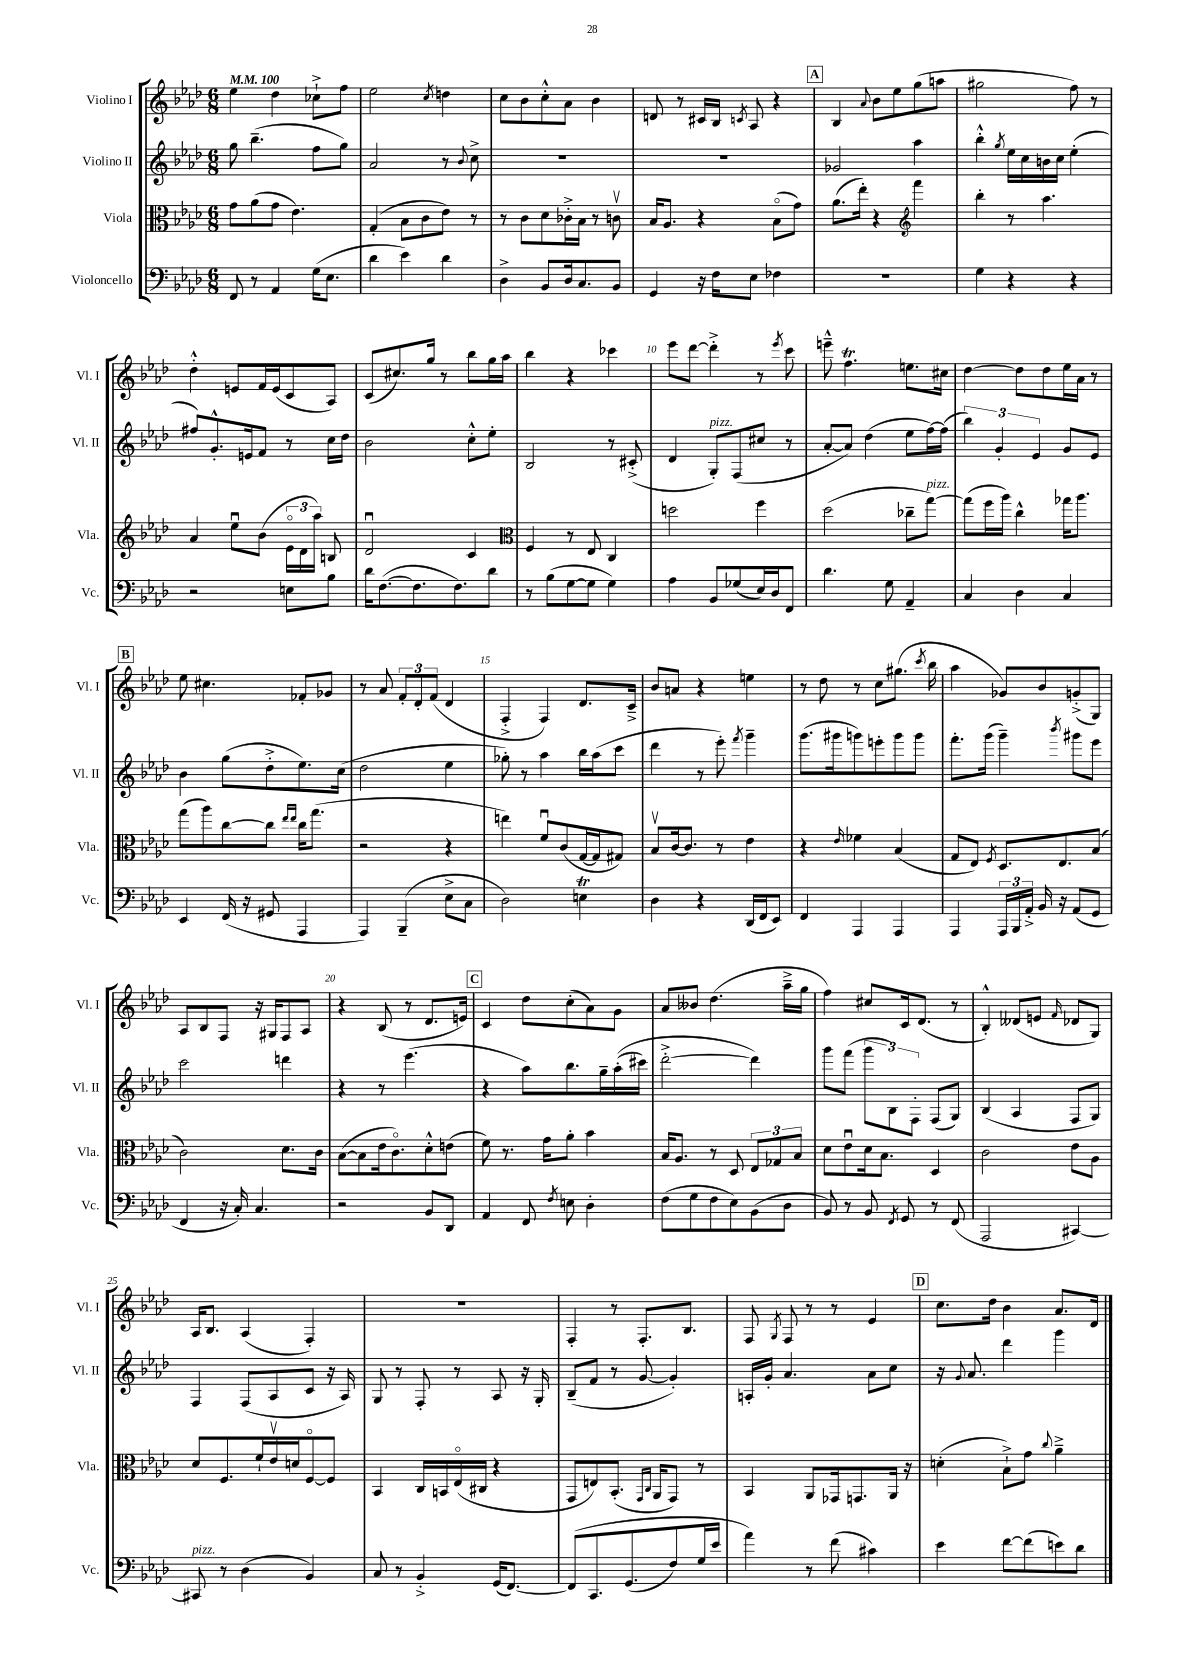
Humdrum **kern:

**kern	**kern	**kern	**kern
*part4	*part3	*part2	*part1
*staff4	*staff3	*staff2	*staff1
*I"Violoncello	*I"Viola	*I"Violino II	*I"Violino I
*I'Vc.	*I'Vla.	*I'Vl. II	*I'Vl. I
*clefF4	*clefC3	*clefG2	*clefG2
*k[b-e-a-d-]	*k[b-e-a-d-]	*k[b-e-a-d-]	*k[b-e-a-d-]
*M6/8	*M6/8	*M6/8	*M6/8
*MM100	*MM100	*MM100	*MM100
=1	=1	=1	=1
8FF/	8g\L	8gg\	4ee-\
8r	(8a-\	(4.bb-~\	.
4AA-/	8g\J	.	4dd-\
.	4.e-\)	.	.
(16G\KL	.	8ff\L	8cc-X`^\L
8.E-\J	.	.	.
.	.	8gg\J)	8ff\J
=2	=2	=2	=2
4d-\	(4G'/	2a-/	2ee-\
4e-\)	8B-\L	.	.
.	8c\	.	.
.	.	.	8qcc/
4d-\	8e-\J)	8r	4ddn\
.	.	8qqb-/	.
.	8r	8cc^\	.
=3	=3	=3	=3
4D-^\	8r	2.r	8cc\L
.	8c\L	.	8b-\
8BB-/L	8d-\	.	8cc'^^\
16D-/k	16c-X'^\L	.	8a-\J
8.C/	16B-\JJ	.	.
.	8r	.	4b-\
8BB-/J	8cnv\	.	.
=4	=4	=4	=4
4GG/	16B-/KL	2.r	8dn/
.	8.A-/J	.	.
.	.	.	8r
16r	4r	.	16c#X/LL
16F\KL	.	.	16B-/JJ
.	.	.	8qcn/
8E-\J	.	.	8A-/
4F-X\	(8B-\L	.	4r
.	8g\J)	.	.
!!LO:REH:place=s1:t=A
=5	=5	=5	=5
2.r	(8.a-\L	2g-X/	4B-/
.	16ee-'\Jk)	.	.
.	.	.	8qqa-/
.	4r	.	8b-\L
.	.	.	8ee-\
*	*clefG2	*	*
.	4fff\	4aa-\	(8gg\
.	.	.	8aan\J
=6	=6	=6	=6
4G\	4bb-'\	4bb-'^^\	2gg#X\
.	.	8qgg/	.
4r	8r	16ee-\LL	.
.	.	16cc\	.
.	4.aa-\	16bn\	.
.	.	16cc\JJ	.
4r	.	(4ee-'\	8ff\)
.	.	.	8r
!!LO:LB:g=z
=7	=7	=7	=7
2r	4a-/	8ff#X/L)	4dd-'^^\
.	.	8.g'^^/	.
.	8ee-u\L	.	8en/L
.	.	16en/k	.
.	(8b-\J	8f/J	16f/L
.	.	.	(16e/J
8En\L	24e-\LL	8r	8c/
.	24d-\	.	.
.	24aa-\JJ)	.	.
8B-\J	8Bn/	16cc\LL	8A-/J)
.	.	16dd-\JJ	.
=8	=8	=8	=8
16d-\KL	2d-u/	2b-\	(8c/L
([8.F\	.	.	.
.	.	.	8.cc#X/)
8.F\]	.	.	.
.	.	.	16gg/Jk
.	.	.	8r
8.F\)	.	.	.
.	4c/	8cc'^^\L	8bb-\L
8d-\J	.	8ee-'\J	16gg\L
.	.	.	16aa-\JJ
=9	=9	=9	=9
*	*clefC3	*	*
8r	4F/	2B-/	4bb-\
(8B-\L	.	.	.
[8G\	8r	.	4r
8G\J]	8E-/	.	.
4G\)	4C/	8r	4ccc-X\
.	.	(8c#X'^/	.
=10	=10	=10	=10
4A-\	2ddn\	4d-/	8eee-\L
.	.	.	[8ddd-\J
!	!	!LO:TX:a:i:t=pizz.	!
8BB-/L	.	8G'/L)	4ddd-'^\]
(8G-X/	.	(8F/	.
16E-/L)	4ff\	8cc#X/J	8r
16D-/J	.	.	.
.	.	.	8qeee-/
8FF/J	.	8r	8ccc\
=11	=11	=11	=11
4.d-\	(2dd-\	[8a-'/L	8eeen~^^\
.	.	8a-/J])	4.ffT\
.	.	(4dd-\	.
8G\	.	.	.
4AA-~/	8cc-X~\L	8ee-\L	8.een\L
!	!LO:TX:a:i:t=pizz.	!	!
.	[8gg\J)	[16ff\L)	.
.	.	(16ff\JJ]	16cc#X\Jk
=12	=12	=12	=12
4C/	(8gg\L]	6bb-\)	[4dd-\
.	16ff\L	.	.
.	.	6g'/	.
.	16aa-\JJ)	.	.
4D-\	4cc^^\	.	8dd-\L]
.	.	6e-/	.
.	.	.	8dd-\
4C/	16gg-X\KL	8g/L	16ee-\L
.	8.aa-\J	.	16a-\JJ
.	.	8e-/J	8r
!!LO:LB:g=z
!!LO:REH:place=s1:t=B
=13	=13	=13	=13
4EE-/	(8gg\L	4b-\	8ee-\
.	8aa-\)	.	4.cc#X\
(16FF/	[8cc\	(8gg\L	.
16r	.	.	.
8GG#X/	8cc\J]	8dd-'^\	.
.	16qqee-/LL	.	.
.	16qqee-/JJ	.	.
4AAA-/	16cc\KL	8.ee-\)	8f-X'/L
.	(8.gg\J	.	.
.	.	.	8g-X/J
.	.	(16cc\Jk	.
=14	=14	=14	=14
4AAA-/)	2r	2dd-\	8r
.	.	.	8a-/
(4BBB-~/	.	.	12f'/L
.	.	.	12d-'/
.	.	.	(12f/J
8E-^\L	4r	4ee-\	4d-/
8C\J	.	.	.
=15	=15	=15	=15
2D-\)	4een\)	8gg-X'\)	4F'^/
.	.	8r	.
.	8fu/L	4aa-\	4F/)
.	(8c/	.	.
4Ent\	[16G/L	16bb-\LL	8.d-/L
.	16G/J]	(16aa-\J	.
.	8G#X/J)	8ccc\J	.
.	.	.	16c~^/Jk
=16	=16	=16	=16
4D-\	8B-v/L	4ddd-\	8b-/L
.	[16c/k	.	8an/J
.	8.c/J]	.	.
4r	.	8r	4r
.	8r	8eee-'\)	.
.	.	8qfff/	.
(16DD-/LL	4e-\	4ggg~\	4een\
16FF/J	.	.	.
8EE-/J)	.	.	.
=17	=17	=17	=17
4FF/	4r	(8.ggg\L	8r
.	.	.	8dd-\
.	.	16ggg#X\k	.
.	16qqe-/	.	.
4AAA-/	4f-X\	8gggn\)	8r
.	.	8eeen'\	8cc\L
4AAA-/	(4B-/	8ggg\	(8.gg#X\J
.	.	8ggg\J	.
.	.	.	8qccc/
.	.	.	16bb-\
=18	=18	=18	=18
4AAA-/	8G/L	8.fff'\L	4aa-\
.	8E-/J)	.	.
.	.	(16ggg\Jk	.
.	8qF/	.	.
24AAA-/LL	8.D-/L	4ggg~\)	8g-X/L)
24BBB-/	.	.	.
24AA-'^/JJ	.	.	.
16BB-/	.	.	8b-/
16r	8.E-/	.	.
.	.	8qbbb-/	.
(8AA-/L	.	8ggg#X\L	(8gn'^/
8GG/J	(8B-/J	8eee-\J	8G/J)
!!LO:LB:g=z
=19	=19	=19	=19
4FF/	2c\)	2ccc\	8A-/L
.	.	.	8B-/
16r	.	.	8F/J
16C'/)	.	.	.
4.C/	.	.	16r
.	.	.	16G#X/KL
.	8.d-\L	4dddn\	8F/
.	.	.	8A-/J
.	16c\Jk	.	.
=20	=20	=20	=20
2r	([8B-\L	4r	4r
.	8B-\]	.	.
.	16e-\k	8r	(8B-/
.	8.c\)	.	.
.	.	(4.eee-\	8r
8BB-/L	8d-'^^\	.	8.d-/L
8DD-/J	(8en\J	.	.
.	.	.	16en/Jk)
!!LO:REH:place=s1:t=C
=21	=21	=21	=21
4AA-/	8f\)	4r	4c/
.	8.r	.	.
8FF/	.	8aa-\L)	8dd-\L
.	16g\KL	.	.
8qF/	.	.	.
8En\	8a-'\J	8.bb-\	(8cc'\
4D-'\	4b-\	.	8a-\)
.	.	16gg~\L	.
.	.	((16aa-'\	8g\J
.	.	16ccc#X\JJ)	.
=22	=22	=22	=22
(8F\L	16B-/KL	[2ddd-'^\	8a-/L
.	8.A-/J	.	.
8G\	.	.	8b--X/J
8F\	8r	.	(4.dd-\
8E-\)	8D-/	.	.
(8BB-\	12E-/L	4ddd-\])	.
.	12G-X/	.	.
8D-\J	.	.	16aa-~^\LL
.	12B-/J	.	.
.	.	.	16gg\JJ
=23	=23	=23	=23
8BB-/)	8d-\L	8ggg\L	4ff\)
8r	8e-u\	(8fff\J	.
8BB-/	16d-\k	12ggg\L	8cc#X/L
.	8.B-\J	.	.
.	.	12B-\)	.
8qFF/	.	.	.
8GG/	.	.	16c/k
.	.	12F'\J	.
.	.	.	(8.d-/J
8r	4D-/	(8F/L	.
(8FF/	.	8G/J)	8r
=24	=24	=24	=24
2AAA-/	2c\	(4B-/	4B-'^^/)
.	.	4A-/	(8d--X/L
.	.	.	8en/J
.	.	.	16qqf/
[4CC#X/)	8e-\L	8F/L	8d-X/L
.	8A-\J	8G/J)	8G/J)
!!LO:LB:g=z
=25	=25	=25	=25
!LO:TX:a:i:t=pizz.	!	!	!
8CC#X/]	8d-/L	4F/	16A-/KL
.	.	.	8.B-/J
8r	8.F/	.	.
(4D-\	.	(8F/L	(4A-/
.	16f`/L	.	.
.	16e-v/	8A-/	.
.	16dn/J	.	.
4BB-/)	[8F/	8c/J	4F'/)
.	8F/J]	16r	.
.	.	16A-/)	.
=26	=26	=26	=26
8C/	4BB-/	8G/	2.r
8r	.	8r	.
4BB-'^/	16C/LL	8F'/	.
.	16BBn/	.	.
.	(16E-/	8r	.
.	16C#X/JJ	.	.
(16GG/KL	4r	8A-/	.
[8.FF/J)	.	.	.
.	.	16r	.
.	.	16G'/	.
=27	=27	=27	=27
(8FF/L]	8GG/L	(8B-~/L	4F'/
8.CC/	8En/)	8f/J	.
.	(8.BB-'/J	8r	8r
(8.GG/	.	.	.
.	.	[8g/	8.F'/L
.	16qqGG/LL	.	.
.	16qqC/JJ	.	.
.	16AA-/KL	.	.
8F/)	8GG/J)	4g'/])	.
.	.	.	8.B-/J
16G/L	8r	.	.
16e-/JJ	.	.	.
=28	=28	=28	=28
4a-\)	4BB-/	16An'/LL	8F/
.	.	16g'/JJ	.
.	.	.	8qG/
.	.	4.a-/	8F/
8r	8AA-/L	.	8r
(8f\	16GG-X/k	.	8r
.	8.GGn/	.	.
4c#X\)	.	8a-\L	4e-/
.	16AA-/Jk	8cc\J	.
.	16r	.	.
!!LO:REH:place=s1:t=D
=29	=29	=29	=29
4e-\	(4dn'\	16r	8.cc\L
.	.	8qqg/	.
.	.	8.a-/	.
.	.	.	16dd-\Jk
[8f\L	8B-`^\L)	4ddd-\	4b-\
(8f\]	8g\J	.	.
.	8qqcc/	.	.
8en\)	4a-~^\	4ggg\	8.a-/L
8d-\J	.	.	.
.	.	.	16d-/Jk
==	==	==	==
*-	*-	*-	*-
